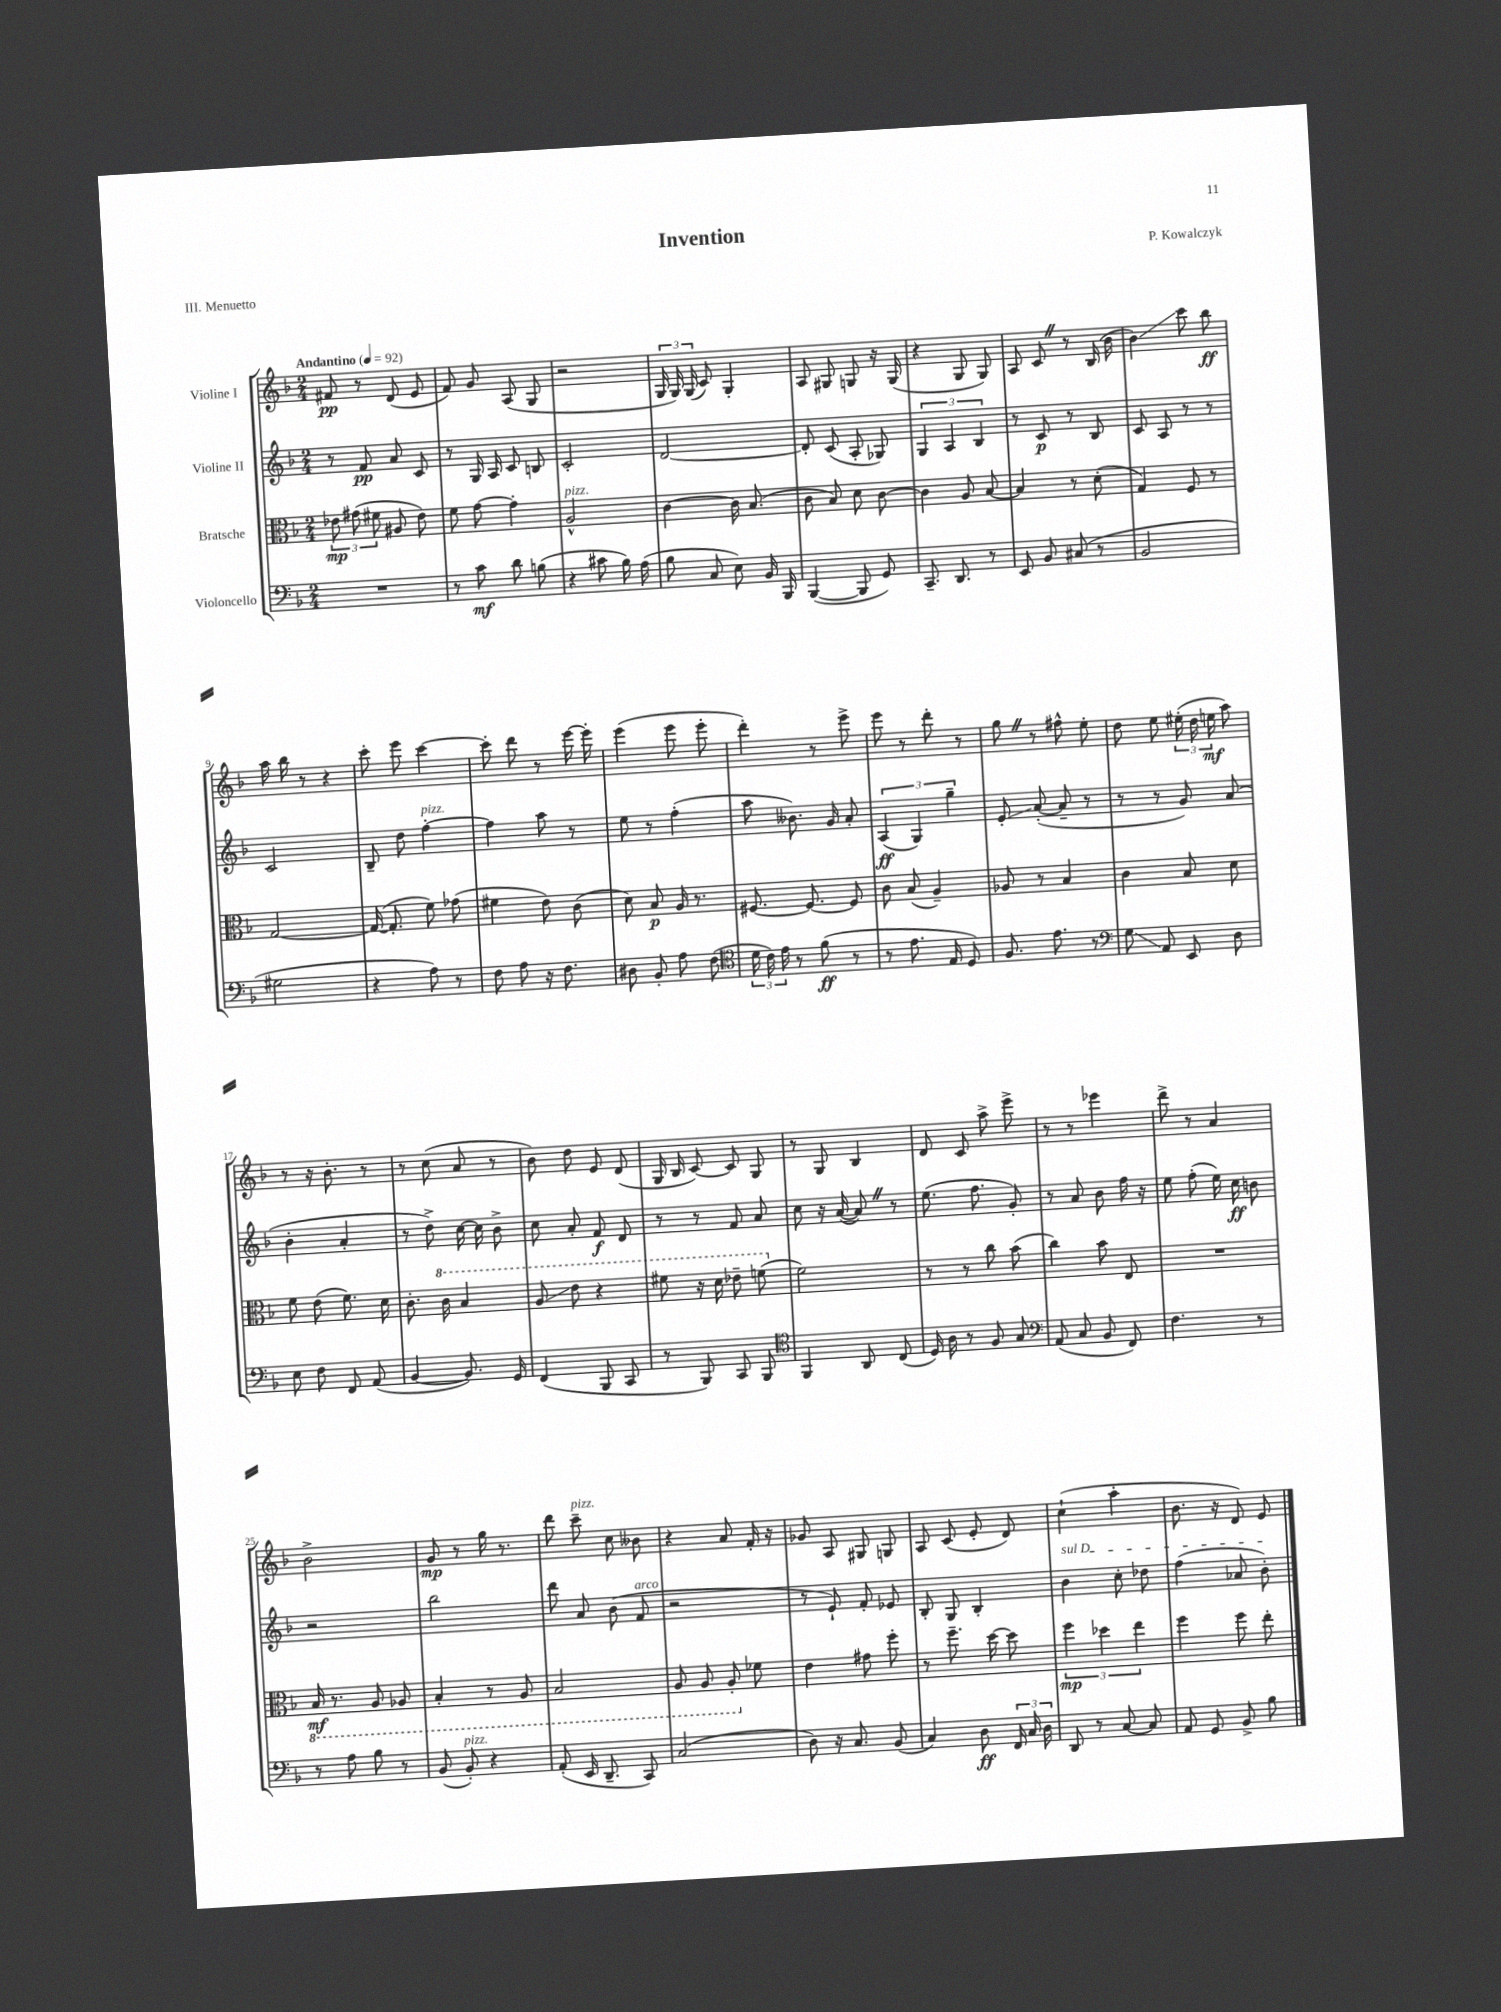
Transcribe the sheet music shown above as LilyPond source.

\header { title = "Invention" composer = "P. Kowalczyk" piece = "III. Menuetto" }
<<
\new StaffGroup <<
\new Staff = "s0" \with { instrumentName = "Violine I" } {
    \clef treble \key f \major \numericTimeSignature \time 2/4 \tempo "Andantino" 4 = 92
    \autoBeamOff fis'8\pp r8 d'8( e'8 |
    f'8) g'8 a8( g8 |
    r2 |
    \tuplet 3/2 { g16 g16) g16( } c'8) g4-. |
    a8 gis8 g8 r16 g16( |
    r4 g8 g8) |
    a8 c'8 \once \override BreathingSign.text = \markup { \musicglyph "scripts.caesura.straight" } \breathe r8 bes16( bes'16 |
    bes'4\glissando) c'''8 bes''8\ff |
    a''16 bes''16 r8 r4 |
    c'''8-. e'''8 c'''4~ |
    c'''8-. d'''8 r8 e'''16~ e'''16-. |
    e'''4( e'''8 e'''8-. |
    d'''4-.) r8 e'''8-> |
    e'''8 r8 d'''8-. r8 |
    g''8 \once \override BreathingSign.text = \markup { \musicglyph "scripts.caesura.straight" } \breathe r8 fis''8-^ e''8-. |
    d''8 e''8 \tuplet 3/2 { eis''16-.( d''16 e''16\mf } a''8) |
    r8 r16 bes'8.-. r8 |
    r8 c''8( a'8 r8 |
    bes'8) d''8 e'8 d'8( |
    g16 bes16 c'8~) c'8 g8 |
    r8 g8 bes4 |
    d'8 c'8 a''8-> e'''8-> |
    r8 r8 ees'''4 |
    d'''8-> r8 a'4 |
    bes'2-> |
    g'8\mp r8 g''16 r8. |
    d'''8 c'''8--^\markup { \italic "pizz." } c''8 beses'8 |
    r4 a'8 f'16-. r16 |
    ges'8 a8 gis8 g8 |
    a8 c'8( e'8-. d'8) |
    c''4-!( a''4-. |
    bes'8. r16 d'8) e'8 \bar "|." |
}
\new Staff = "s1" \with { instrumentName = "Violine II" } {
    \clef treble \key f \major \numericTimeSignature \time 2/4
    \autoBeamOff r8 f'8\pp a'8 c'8 |
    r8 g16 a16 c'8 b8 |
    c'2-. |
    d'2~ |
    d'8-. c'8( a8-. ges8) |
    \tuplet 3/2 { g4 a4 bes4 } |
    r8 c'8\p r8 bes8 |
    c'8 a8 r8 r8 |
    c'2 |
    bes8-- d''8 f''4~-.^\markup { \italic "pizz." } |
    f''4 a''8 r8 |
    e''8 r8 f''4-.( |
    a''8 beses'8.) g'16 a'8-. |
    \tuplet 3/2 { a4\ff( g4) g''4-- } |
    e'8-.\glissando a'8~-.( a'8-- r8 |
    r8 r8 g'8) a'8( |
    bes'4-. a'4-. |
    r8 d''8->) c''16~ c''16 bes'8-> |
    c''8 a'8-. f'8\f d'8 |
    r8 r8 f'8 a'8 |
    c''8 r16 a'16~( a'8) \once \override BreathingSign.text = \markup { \musicglyph "scripts.caesura.straight" } \breathe r8 |
    e''8.( f''8. g'8-.) |
    r8 a'8 bes'8 f''16 r16 |
    e''8 f''8-.( e''16) c''16\ff b'8 |
    r2 |
    bes''2 |
    d'''8 a'8 bes'8( f'8^\markup { \italic "arco" } |
    r2 |
    r8 e'8-!) f'8-. ees'8 |
    bes8-. g8 bes4-. |
    \once \override TextSpanner.bound-details.left.text = \markup { \italic "sul D" } bes'4\startTextSpan c''8-. des''8 |
    f''4( aes'8 bes'8-.\stopTextSpan) \bar "|." |
}
\new Staff = "s2" \with { instrumentName = "Bratsche" } {
    \clef alto \key f \major \numericTimeSignature \time 2/4
    \autoBeamOff \tuplet 3/2 { ees'8\mp gis'8( fis'8 } ais8 ees'8) |
    f'8 g'8~ g'4-. |
    a2-^^\markup { \italic "pizz." } |
    c'4~ c'16 bes8.( |
    c'8 bes8) d'8 c'8~ |
    c'4 a8 bes8~ |
    bes4 r8 d'8-.( |
    g4) f8 r8 |
    g2~ |
    g16~( g8.-. f'8) ges'8( |
    fis'4 e'8) c'8( |
    d'8) bes8\p a16 r8. |
    fis8.~ fis8.~ fis8 |
    c'8 bes8( a4--) |
    aes8 r8 bes4 |
    c'4 bes8 d'8 |
    f'8 e'8( f'8.) d'16 |
    c'8.-. \ottava #1 c''16 bes'4 |
    a'8\glissando e''8 r4 |
    fis''8 r16 d''16 ees''8-- f''8( \ottava #0 |
    f'2) |
    r8 r8 c''8 bes'8( |
    c''4) bes'8 e8 |
    R2 |
    \ottava #-1 bes,16\mf r8. a,8 aes,8 |
    bes,4-. r8 a,8 |
    bes,2 |
    a,8 a,8 a,8-. \ottava #0 fes'8 |
    e'4 gis'8 f''8-. |
    r8 f''8.-- d''16~ d''8 |
    \tuplet 3/2 { f''4\mp des''4 e''4 } |
    f''4 f''8 e''8-. \bar "|." |
}
\new Staff = "s3" \with { instrumentName = "Violoncello" } {
    \clef bass \key f \major \numericTimeSignature \time 2/4
    \autoBeamOff R2 |
    r8 c'8\mf d'8 b8( |
    r4 cis'8 bes16) a16( |
    bes8 c8 e8) bes,16 bes,,16 |
    bes,,4~( bes,,8 g,8) |
    c,8.-- d,8. r8 |
    e,8 bes,8 cis8( r8 |
    bes,2 |
    gis2 |
    r4 a8) r8 |
    f8 a8 r16 f8. |
    dis8 bes,8-. a8 f8( |
    \clef tenor \tuplet 3/2 { d'16 c'16) e'16 } r8 f'8\ff( r8 |
    r8 e'8. e16 d8) |
    f8. e'8. r8 |
    \clef bass g8\glissando a,8 e,8 d8 |
    e8 f8 f,8 a,8( |
    bes,4~ bes,8.) g,16 |
    f,4( bes,,8 c,8 |
    r8 bes,,8) c,8 bes,,8 |
    \clef tenor f,4 a,8 c8( |
    d16) a16 r8 f8 g8 |
    \clef bass a,8( c8 bes,8 f,8) |
    f4. r8 |
    r8 a8 bes8 r8 |
    bes,8( bes,8-.^\markup { \italic "pizz." }) r4 |
    a,8-.( e,16 d,8.-- c,8) |
    c2( |
    d8) r16 c8. bes,8( |
    c4) d8\ff \tuplet 3/2 { f,16 c16 d16 } |
    d,8 r8 c8~ c8 |
    a,8 g,8 bes,8-> bes8 \bar "|." |
}
>>
>>
